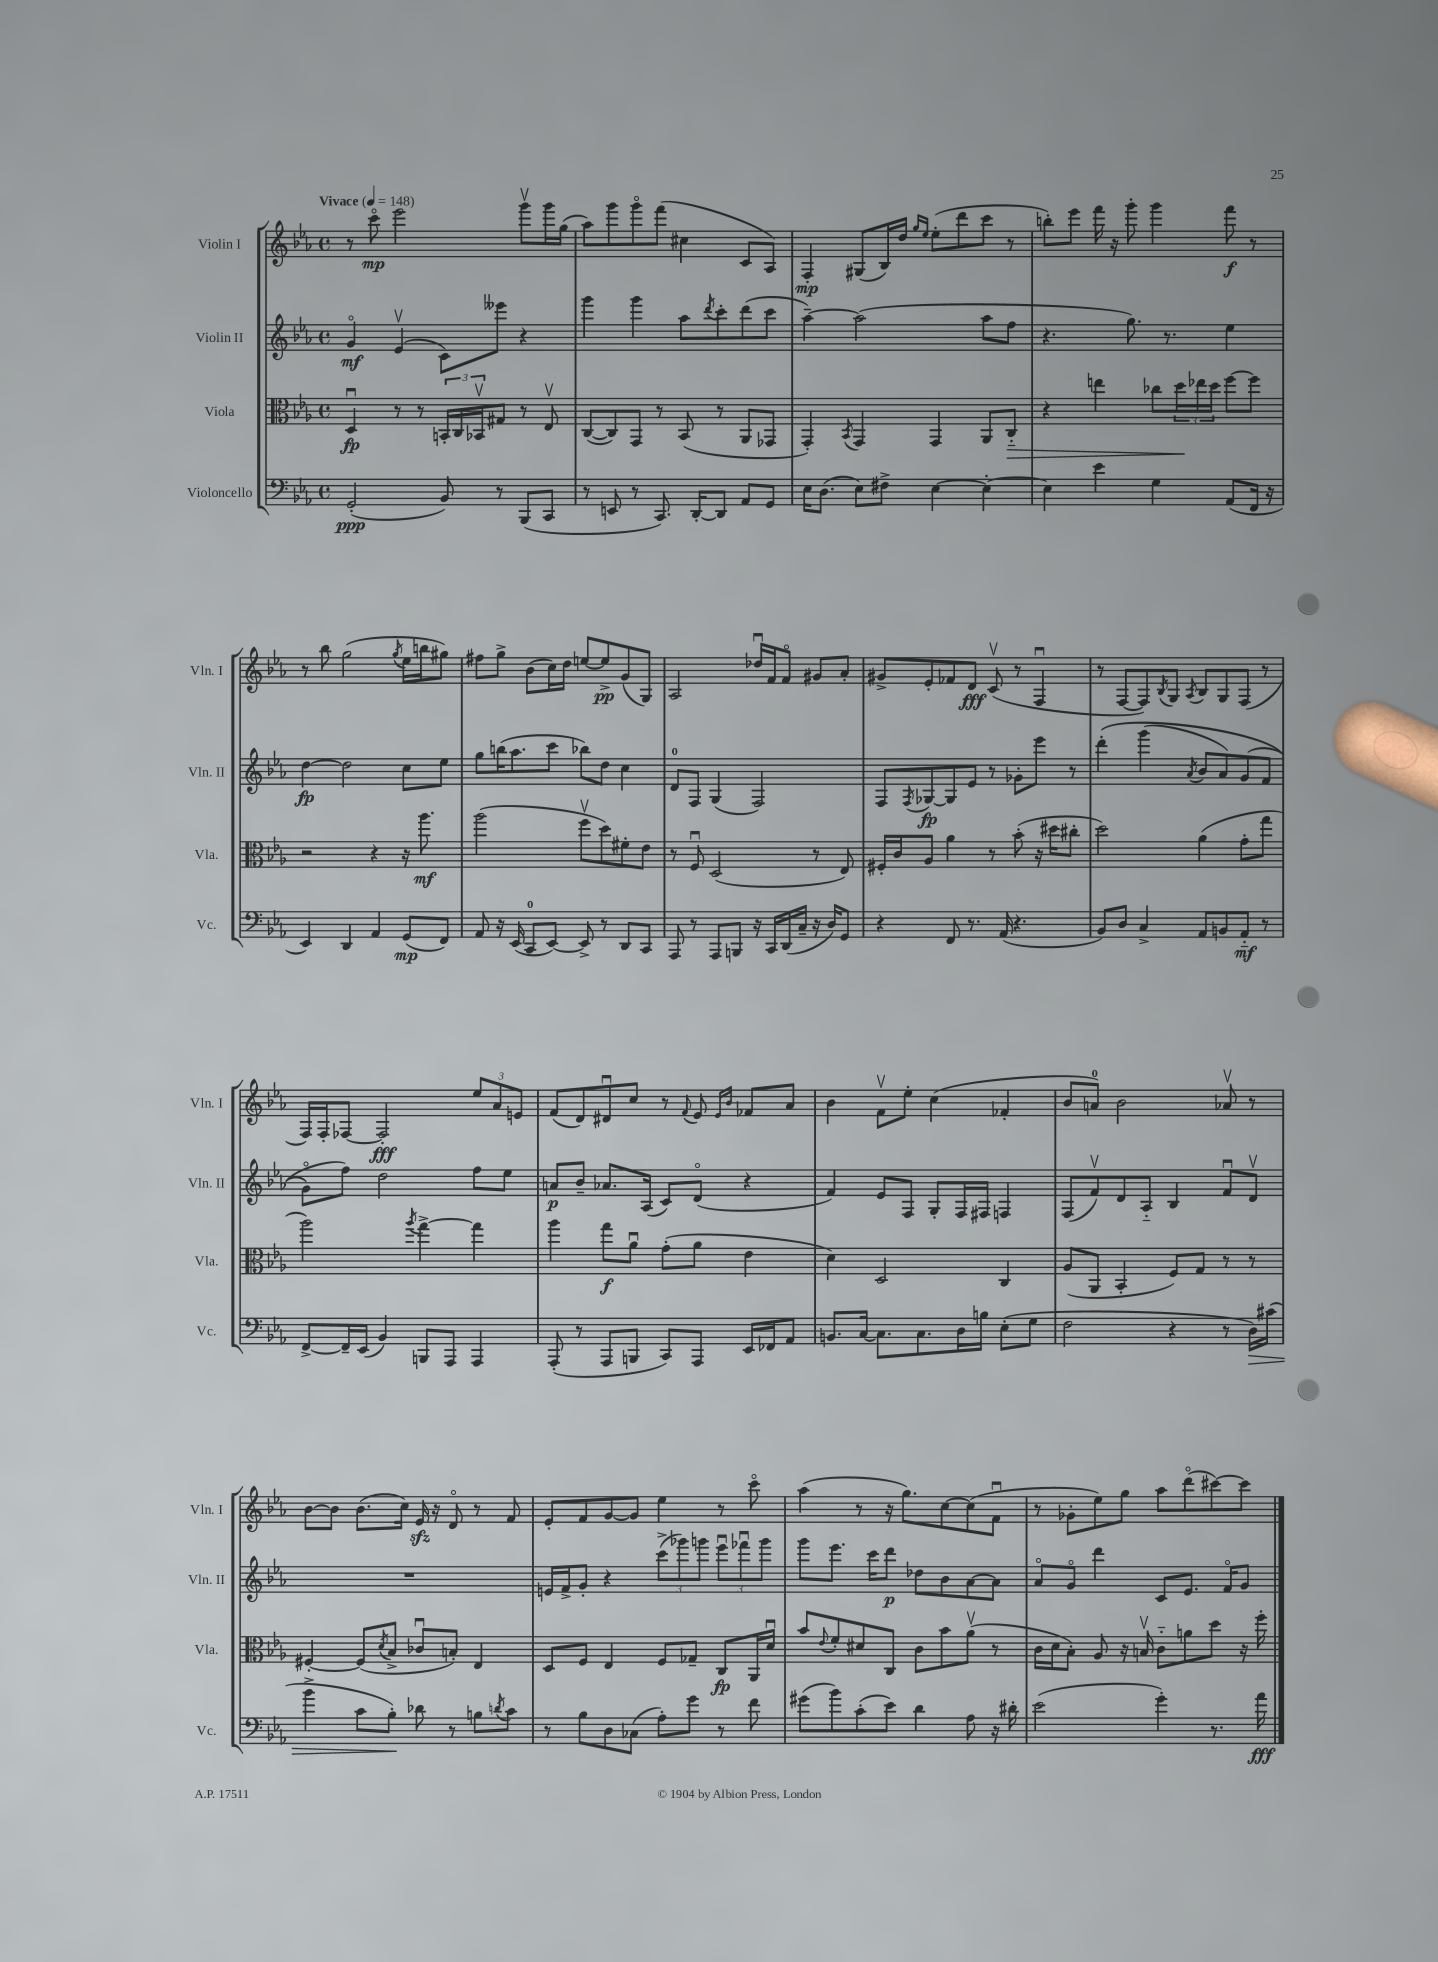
<<
\new StaffGroup <<
\new Staff = "s0" \with { instrumentName = "Violin I" shortInstrumentName = "Vln. I" } {
    \clef treble \key ees \major \defaultTimeSignature \time 4/4 \tempo "Vivace" 4 = 148
    r8 c'''8\flageolet\mp ees'''2 g'''8\upbow g'''16 g''16( |
    aes''8) g'''8 g'''8\flageolet f'''8( cis''4 c'8 aes8) |
    f4-.\mp gis8( bes16) d''16 \grace { g''16 ees''16 } ees''8-.( d'''8 c'''8 r8 |
    b''8-.) ees'''8 f'''16 r16 g'''8-. g'''4 f'''8\f r8 |
    r8 bes''8 g''2( \acciaccatura { g''8 } ees''16 b''16 gis''8) |
    fis''8 g''8-> bes'8( c''16) d''16 e''8~ e''8->\pp g'8( g8) |
    aes2 des''16\downbow f'16 f'8\flageolet gis'8 aes'8-. |
    gis'8-> ees'8-. fes'8 d'8\fff c'8\upbow( r8 f4\downbow |
    r8 f8~ f8) \acciaccatura { bes8 } g8 \acciaccatura { aes8 } bes8 g8 f8( r8 |
    f16) f16-. fes8~ fes2-.\fff \tuplet 3/2 { ees''8 aes'8 e'8 } |
    f'8( d'8) dis'8\downbow c''8 r8 \appoggiatura { f'8 } ees'8 \grace { ees'16 bes'16 } fes'8 aes'8 |
    bes'4 f'8\upbow ees''8-. c''4( fes'4-. |
    bes'8 a'8-0) bes'2 aes'8\upbow r8 |
    bes'8~ bes'8 bes'8.( c''16) ees'16\sfz r16 d'8\flageolet r8 f'8 |
    ees'8-. f'8 g'8~ g'8 ees''4 r8 c'''8\flageolet |
    aes''4( r8 r16 g''8.) c''8~ c''8( f'8\downbow |
    r8 ges'8-. ees''8) g''8 aes''8 d'''8\flageolet( cis'''8~) cis'''8 \bar "|." |
}
\new Staff = "s1" \with { instrumentName = "Violin II" shortInstrumentName = "Vln. II" } {
    \clef treble \key ees \major \defaultTimeSignature \time 4/4
    g'4\flageolet\mf ees'4\upbow( c'8) eeses'''8 r4 |
    g'''4 g'''4 aes''8 \acciaccatura { d'''8 } c'''8-. d'''8( c'''8 |
    aes''4~--) aes''2( aes''8 f''8 |
    r4. g''8.) r8. ees''4 |
    d''4~\fp d''2 c''8 ees''8 |
    g''8 b''16( aes''8. c'''8 bes''8) d''8 c''4 |
    d'8-0 f8 g4( f2) |
    f8 \acciaccatura { f8 } ges8~\fp ges8 ees'8 r8 ges'8-. ees'''8 r8 |
    d'''4-.\( g'''4( \acciaccatura { aes'8 } bes'8 aes'8) g'8( f'8 |
    g'8\flageolet\) f''8) d''2 f''8 ees''8 |
    a'8\p bes'8-- aes'8. aes16( c'8) d'8\flageolet( r4 |
    f'4) ees'8 f8 g8-. f16 fis16 f4 |
    f8( f'8\upbow) d'8 aes8-_ bes4 f'8\downbow d'8\upbow |
    R1 |
    e'16 f'16-> g'8-. r4 \tuplet 3/2 { c'''8->( ges'''8) g'''8 } \tuplet 3/2 { ees'''8\downbow fes'''8\downbow g'''8 } |
    g'''8 ees'''8. c'''16 d'''8\p des''8 bes'8 aes'8~ aes'8 |
    aes'8\flageolet g'8\flageolet d'''4 c'8 ees'8. f'16\flageolet g'8 \bar "|." |
}
\new Staff = "s2" \with { instrumentName = "Viola" shortInstrumentName = "Vla." } {
    \clef alto \key ees \major \defaultTimeSignature \time 4/4
    d4\downbow\fp r8 r8 \tuplet 3/2 { b,16-. c16 bes,16\upbow } gis8 r8 ees8\upbow |
    c8~( c8) g,8 r8 bes,8( r8 aes,8 ges,8 |
    g,4-.) \acciaccatura { bes,8 } g,4 g,4 aes,8 c8-_\> |
    r4 e''4 ces''8 \tuplet 3/2 { d''16\! ees''16 d''16 } f''8~ f''8 |
    r2 r4 r16 aes''8.\mf |
    aes''2( f''8\upbow d''8) fis'8-. ees'8 |
    r8 f8\downbow d2( r8 ees8) |
    fis16-. c'16 aes8 aes'4 r8 bes'8-.( r16 dis''16 cis''8-. |
    d''2) aes'4( g'8-. g''8 |
    aes''2) \acciaccatura { aes''8 } g''4~-> g''4 |
    aes''4 g''8\f aes'8\downbow g'8-.( aes'8 ees'4 |
    d'4) d2 c4 |
    aes8( aes,8 bes,4-. f8) g8 r8 r8 |
    fis4~-. fis8( \acciaccatura { d'8 } bes8-> ces'8\downbow b8-.) ees4 |
    d8 f8 ees4 f8 ges8-- c8\fp aes,16 d'16\downbow |
    bes'8 \appoggiatura { ees'8 } f'8-. dis'8 c8 c'8 bes'8 aes'8\upbow( r8 |
    c'16 d'16 bes8-.) aes8 r16 b16\upbow c'8-_ a'8 d''8 r16 f''16-. \bar "|." |
}
\new Staff = "s3" \with { instrumentName = "Violoncello" shortInstrumentName = "Vc." } {
    \clef bass \key ees \major \defaultTimeSignature \time 4/4
    g,2-.\ppp( bes,8) r8 bes,,8( c,8 |
    r8 e,8 r8 c,8.) d,16~-. d,8 aes,8 g,8 |
    ees16 d8.( ees8) fis8-> ees4~ ees4~-. |
    ees4 ees'4 g4 aes,8( f,16 r16 |
    ees,4) d,4 aes,4 g,8\mp( f,8) |
    aes,8 r16 ees,16( c,8-0 ees,8~) ees,8-> r8 d,8 c,8 |
    aes,,8 r8 aes,,8 b,,8 r16 c,16 d,16( c16-- r16 d16) g,8 |
    r4 f,8 r8. aes,16( r4. |
    bes,8) d8 c4-> aes,8 b,8 aes,8-_\mf r8 |
    f,8~-> f,16-- ees,16( bes,4) b,,8 aes,,8 aes,,4 |
    aes,,8-.( r8 aes,,8 b,,8 c,8) aes,,8 ees,16 fes,16 aes,8 |
    b,8. c16~ c8. c8. d16 b16 ees8-.( g8 |
    f2 r4 r8 d16\>) cis'16( |
    bes'4-> c'8 bes8-.\!) des'8 r8 b8 \acciaccatura { d'8 } c'8 |
    r8 bes8 d8 ces8( aes8-.) g'8 r8 f'8 |
    gis'8( bes'8) c'8-.( ees'8) d'4 aes8 r16 dis'16-. |
    ees'2( g'4-.) r8. aes'16\fff \bar "|." |
}
>>
>>
\layout { \context { \Score \remove "Bar_number_engraver" } }
